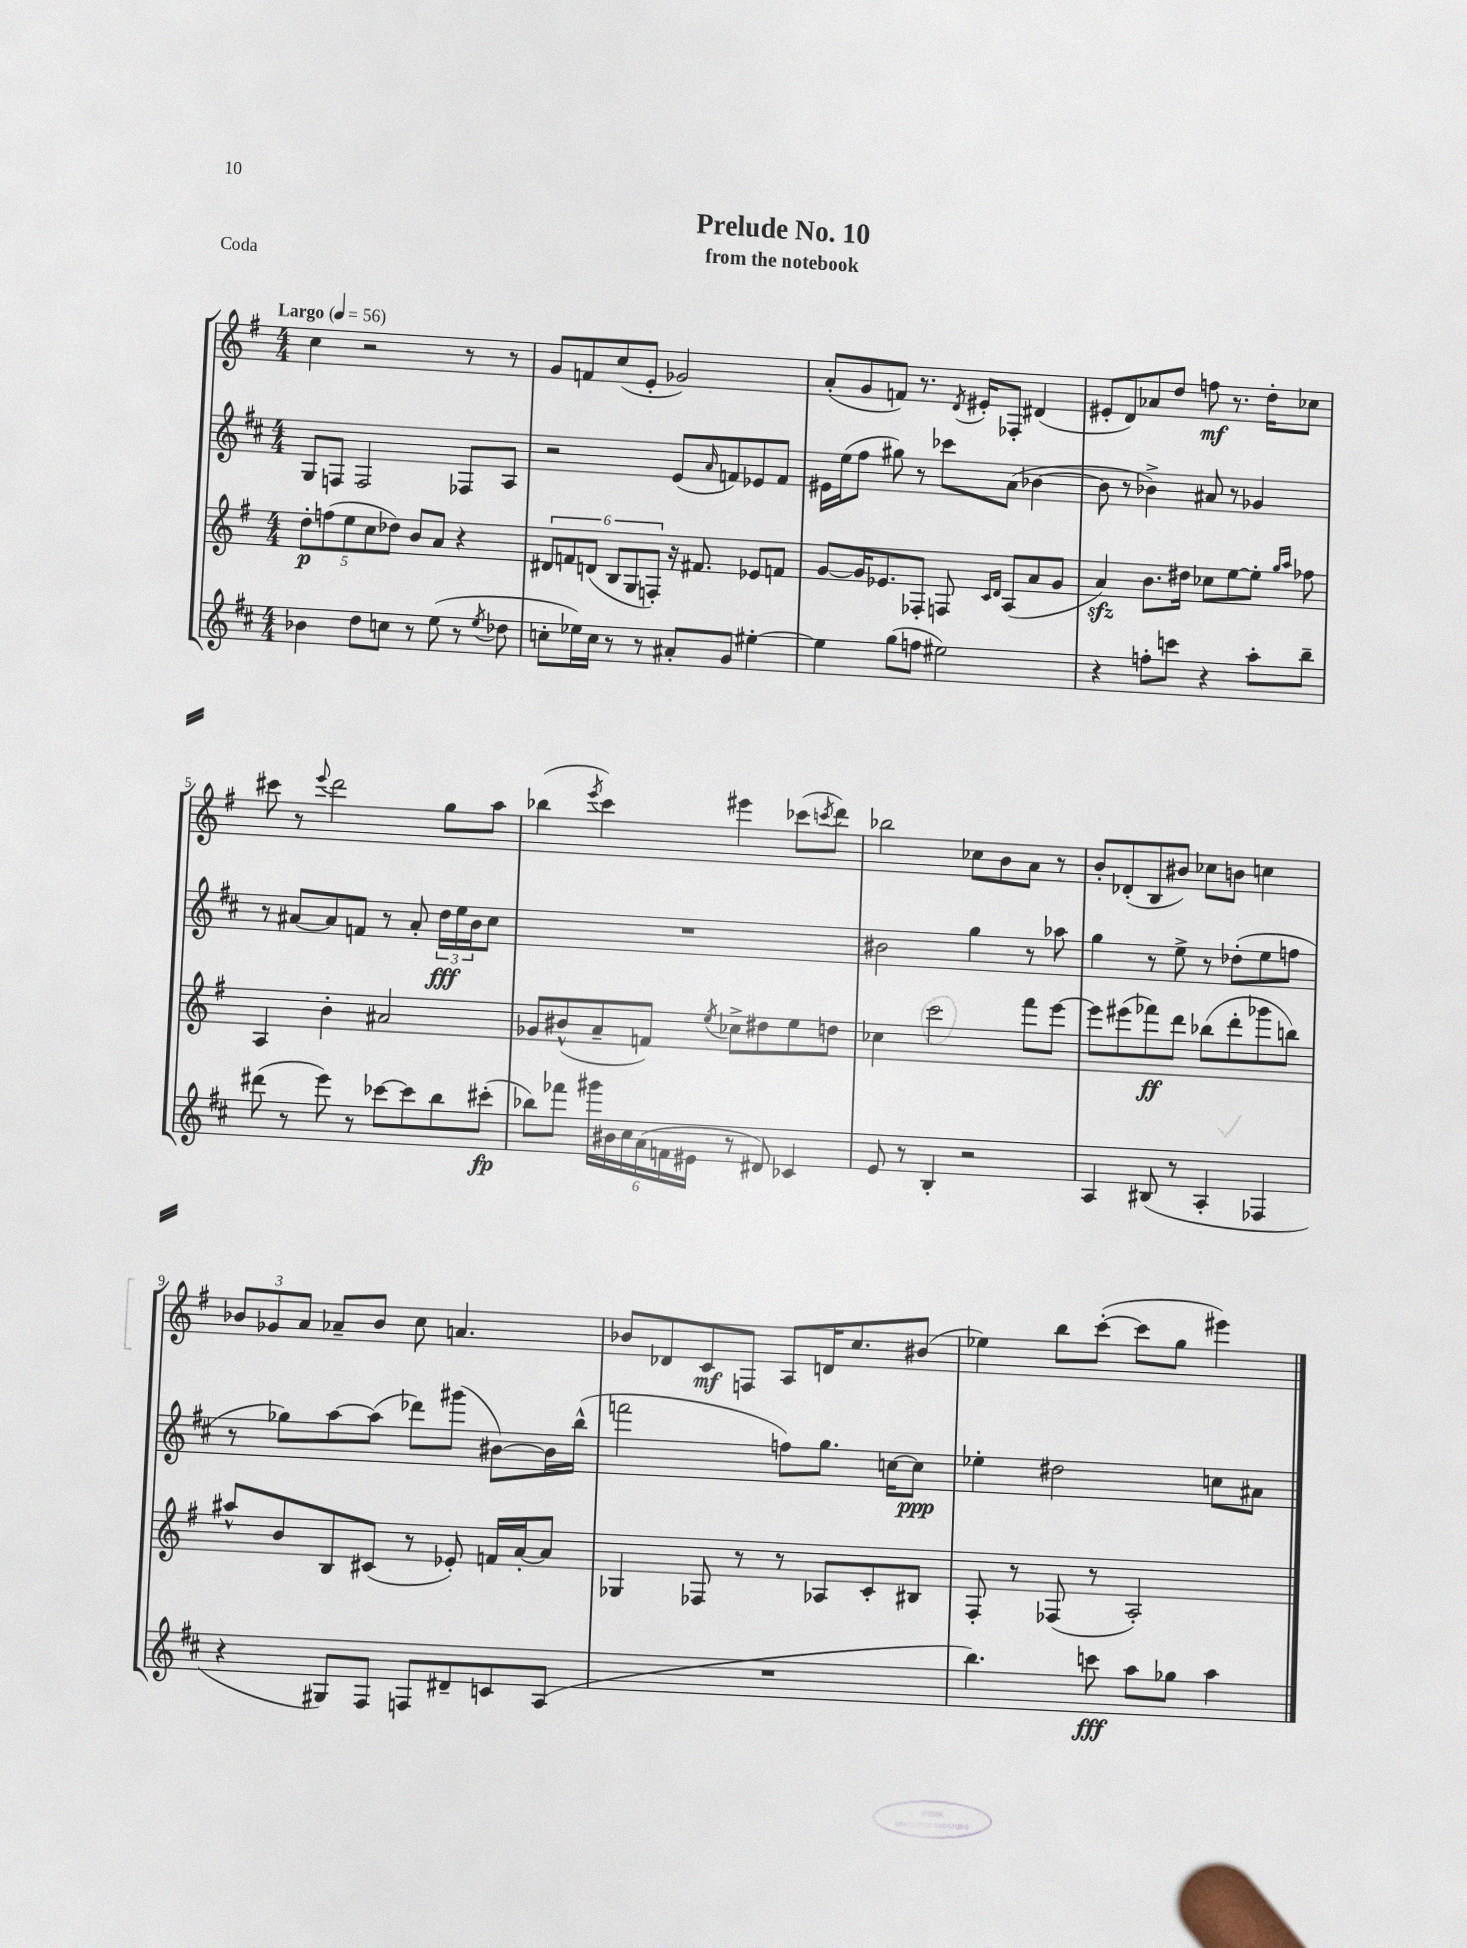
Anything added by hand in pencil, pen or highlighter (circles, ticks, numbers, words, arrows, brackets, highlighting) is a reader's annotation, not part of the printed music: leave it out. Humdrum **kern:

**kern	**kern	**kern	**kern
*staff4	*staff3	*staff2	*staff1
*clefG2	*clefG2	*clefG2	*clefG2
*k[f#c#]	*k[f#]	*k[f#c#]	*k[f#]
*M4/4	*M4/4	*M4/4	*M4/4
*MM56	*MM56	*MM56	*MM56
4b-\	10dd'\L	8G/L	4cc\
.	(10ff\	.	.
.	.	8F/J	.
.	10ee\	.	.
8dd\L	.	2F/	2r
.	10cc\	.	.
8cc\J	.	.	.
.	10dd-\J)	.	.
8r	8b/L	.	.
(8ee\	8a/J	.	.
8r	4r	8F-/L	8r
8qee/	.	.	.
8dd-\	.	8A/J	8r
=	=	=	=
8cc'\L	12d#/L	2r	8g/L
.	12f/	.	.
16ee-\L)	.	.	8f/
.	(12d/J	.	.
16cc\JJ	.	.	.
8r	12B/L	.	(8cc/
.	12G/	.	.
8r	.	.	8e'/J
.	12F'/J)	.	.
8a#'/L	16r	(8e/L	2g-/)
.	8.f#/	.	.
.	.	16qqa/	.
8g/J	.	8f/)	.
[4ee#'\	8e-/L	8e-/	.
.	8f/J	8f/J	.
=	=	=	=
4ee#\]	[8g/L	16e#\LL	(8a'/L
.	.	(16ee\J	.
.	16g/]K	8ff#\J	8g/
.	8.e-/	.	.
(8gg\L	.	8gg#\)	8f/J)
8ff\J	8F-'/J	8r	8.r
2ee#\)	8F/	8ccc-\L	.
.	.	.	8qd/
.	.	.	16e#'/LK
.	16qqc/LL	.	.
.	16qqd/JJ	.	.
.	(8A/L	(8a\J	8F-'/J
.	8a/	[4b-\	(4d#/
.	8g/J	.	.
=	=	=	=
4r	4a/)	8b-\]	8e#'/L
.	.	8r	8d/)
8ff'\L	8.b\L	4b-^\)	8a-/
8ccc\J	.	.	8dd/J
.	16dd#\Jk	.	.
4r	8cc-\L	8a#/	8ff\
.	[8ee\	8r	8.r
8aa'\L	8ee'\]J	4g-/	.
.	.	.	16dd'\LK
.	16qqgg/LL	.	.
.	16qqaa/JJ	.	.
8bb~\J	8ff-\	.	8cc-\J
=	=	=	=
(8ddd#\	4A/	8r	8ccc#\
8r	.	[8a#/L	8r
.	.	.	8qqeee/
8eee\)	4b'\	8a#/]	2ddd\
8r	.	8f/J	.
[8ccc-\L	2a#/	8r	.
8ccc-\]	.	8a#'/	.
8bb\	.	24dd\LL	8gg\L
.	.	24ee\	.
.	.	24b\J	.
(8ccc#'\J	.	8cc#\J	8aa\J
=	=	=	=
8bb-\L)	8g-/L	1r	(4bb-\
8fff-\J	(8b#^^/	.	.
.	.	.	8qeee/
24ggg#\LL	8a~/	.	4ccc\)
24b#\	.	.	.
24cc#\	.	.	.
(24a\	8f/J)	.	.
24f\	.	.	.
24e#\JJ	.	.	.
.	8qee/	.	.
8r	8cc-^\L	.	4eee#\
8d#/)	8dd#\	.	.
4c-/	8ee\	.	(8ccc-\L
.	.	.	8qccc/
.	8dd\J	.	8ddd\J)
=	=	=	=
8e/	4cc-\	2b#\	2bb-\
8r	.	.	.
4B'/	2ccc\	.	.
2r	.	4gg\	8cc-\L
.	.	.	8b\
.	8fff#\L	8r	8a\J
.	[8eee\J	8aa-\	8r
=	=	=	=
4A/	8eee\]L	4gg\	8b'/L
.	(8eee#\	.	(8d-'/
(8B#/	8fff-\)	8r	8B/
8r	8ddd\J	8ee^\	8b#/J)
4A'/	(8bb-\L	8r	8cc-\L
.	8ddd'\	(8dd-'\L	8b\J
4F-/	8ggg-\	8ee\	4cc\
.	8bb\J)	8ff\J	.
=	=	=	=
4r	8aa#^^/L	8r	12b-/L
.	.	.	12g-/
.	8b/	8gg-\L)	.
.	.	.	12a/J
8G#/L)	8B/	[8aa\	8a-~/L
8F#/J	(8c#/J	(8aa\]J	8b-/J
8F/L	8r	8ddd-\L)	8cc\
8d#~/	8e-'/)	(8ggg#\J	4.a/
8c/	16f/LL	[8b#\L)	.
.	[16a'/J	.	.
(8A/J	8a/]J	16b#\]L	.
.	.	(16bb^^\JJ	.
=	=	=	=
1r	4G-/	2fff\	8b-/L
.	.	.	8d-/
.	8F-/	.	8c/
.	8r	.	8F/J
.	8r	8ff\L)	8A/L
.	8A-/L	8.gg\J	16d/K
.	.	.	8.cc/
.	8c'/	.	.
.	.	[16cc\LK	.
.	8B#/J	8cc\]J	(8b#/J
=	=	=	=
4.bb\)	8F#'/	4ee-'\	4ee-\)
.	8r	.	.
.	(8F-/	2dd#\	8bb\L
8ccc\	8r	.	([8ccc'\J
8aa\L	2A'/)	.	8ccc\]L
8gg-\J	.	.	8gg\J
4aa\	.	8cc\L	4eee#\)
.	.	8a#\J	.
==	==	==	==
*-	*-	*-	*-
